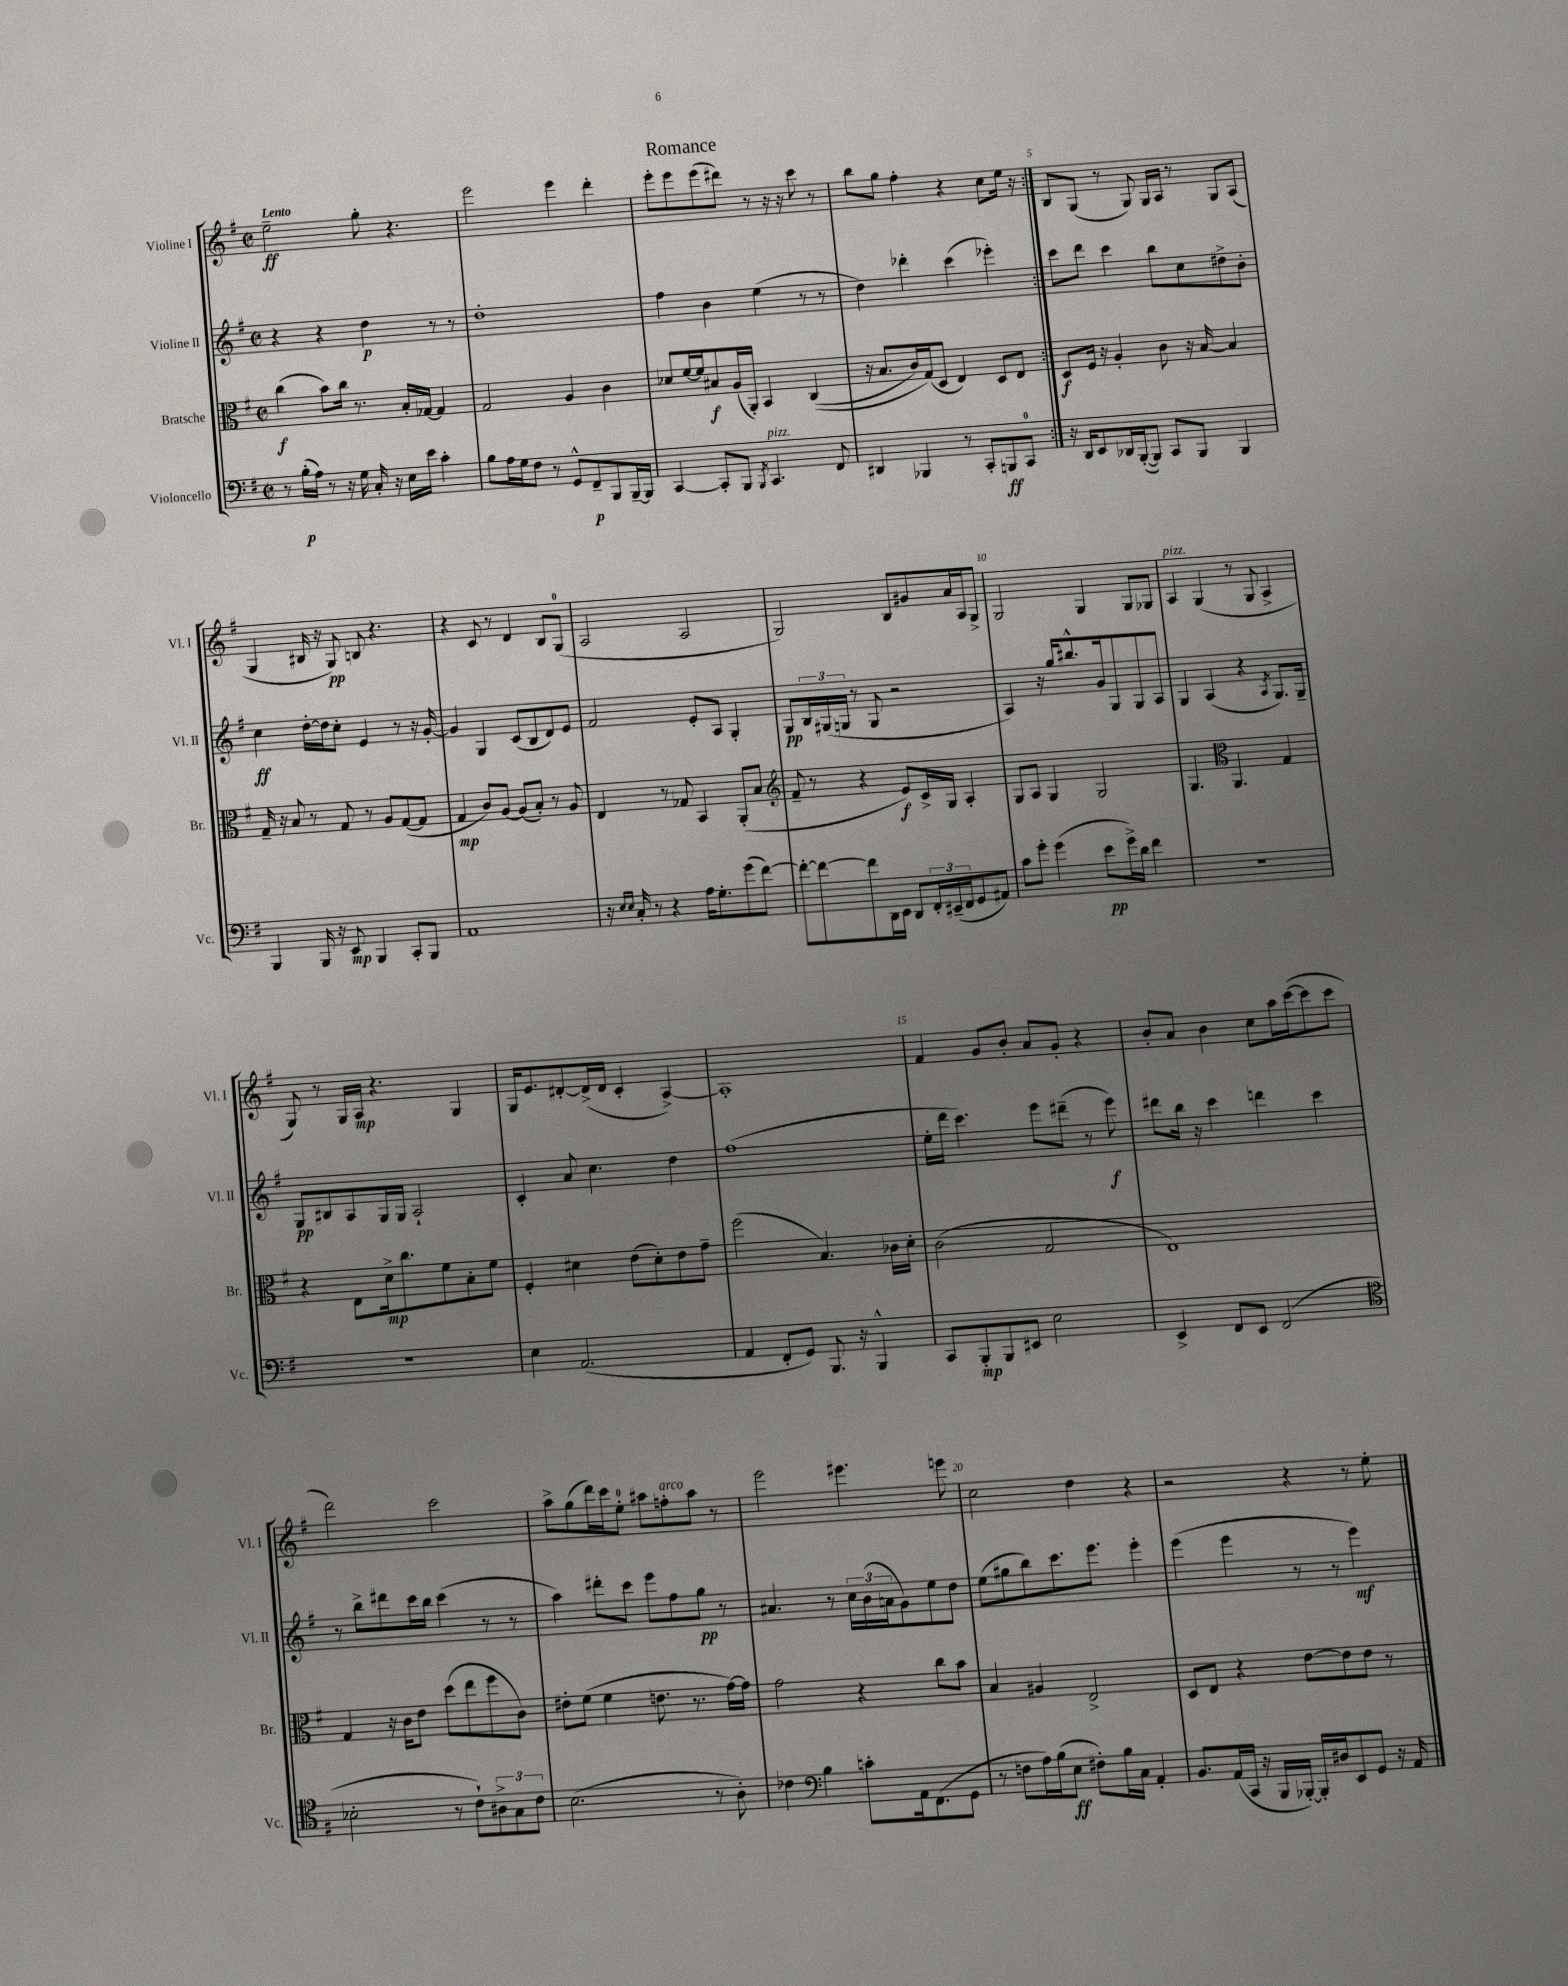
\header { title = "Romance" }
<<
\new StaffGroup <<
\new Staff = "s0" \with { instrumentName = "Violine I" shortInstrumentName = "Vl. I" } {
    \clef treble \key g \major \defaultTimeSignature \time 2/2 \tempo "Lento"
    \repeat volta 2 { e''2--\ff g''8-. r4. |
    e'''2 e'''4 d'''4-. |
    e'''8-. e'''8 e'''8( dis'''8) r8 r16 r16 c'''8 r8 |
    b''8 g''8 fis''4-. r4 c''8 e''16 r16 | }
    b8 g8( r8 g8) g16 a16 r8 g8 a8( |
    g4 bis16 r16 g8\pp) b8 r4. |
    r4 c'8 r8 d'4 b8 g8-0( |
    a2 a2 |
    g2) b8 gis'8 a'16 a16 g8-> |
    g2 g4 g8 ges8 |
    a4^\markup { \italic "pizz." } g4( r8 g8 a4-> |
    g8) r8 g16 a16\mp r4. g4 |
    g16 e'8. dis'8~-. dis'16->( dis'16 c'4-. a4~->) |
    a1-. |
    fis'4 g'8 b'8-. a'8 g'8-. r4 |
    b'8-. a'8 b'4 c''8 a''16 c'''16~( c'''8 c'''8 |
    d'''2) c'''2 |
    a''8-> g''8( d'''16) c'''16 e''8-0-. ais''8 f''8-.^\markup { \italic "arco" } ais''8 r8 |
    e'''2 eis'''4. e'''8 |
    c''2 d''4 r4 |
    r2 r4 r8 e''8-. \bar "|." |
}
\new Staff = "s1" \with { instrumentName = "Violine II" shortInstrumentName = "Vl. II" } {
    \clef treble \key g \major \defaultTimeSignature \time 2/2
    \repeat volta 2 { r4 r4 d''4\p r8 r8 |
    d''1-. |
    fis''4 b'4 e''4( r8 r8 |
    d''4) des'''4-. c'''4( ees'''4-.) | }
    c'''8 d'''8 c'''4 b''8 c''8 dis''8-> b'8-. |
    c''4\ff d''16~-. d''16 c''8-. e'4 r8 r16 g'16~-. |
    g'4 g4 c'8( b8 d'8) e'8 |
    fis'2 e'8-. a8 g4-. |
    g8\pp \tuplet 3/2 { b16 gis16( g16 } r8 g8 r2 |
    a4) r16 g''16 bis''8.-^ g'16 g8 g8 a8 |
    g4 a4( r4 \acciaccatura { a8 } g8.) g16-- |
    g8\pp bis8 a8 g16 g16 a2-! |
    c'4-. a'8 c''4. d''4 |
    fis''1( |
    e''16-. d'''16 c'''4.) e'''8 dis'''8--( r8 e'''8\f) |
    dis'''8 b''16 r16 c'''4 d'''4 c'''4 |
    r8 b''8-> dis'''8 c'''16 b''16 c'''4( r8 r8 |
    a''4) dis'''8-. c'''8 e'''8 fis''8 g''8\pp r8 |
    ais'4. r8 \tuplet 3/2 { c''16 b'16( a'16 } g'8) e''8 d''8 |
    e''8( gis''8 b''8) c'''8. e'''8. e'''4-. |
    e'''4( e'''4 r8 r8 e'''4\mf) \bar "|." |
}
\new Staff = "s2" \with { instrumentName = "Bratsche" shortInstrumentName = "Br." } {
    \clef alto \key g \major \defaultTimeSignature \time 2/2
    \repeat volta 2 { c''4\f( b'8) c''16 r8. b16-. ges16~ ges4 |
    g2 a4 c'4 |
    des'8 fis'16~ fis'16 bis8\f a16( a,16-.) b,4 c4(\( |
    r16 b8. c'16) g16(\) d8 e4) d8 e8 | }
    d8\f fis16 r16 a4-. c'8 r16 b16~ b4 |
    g16-- r16 b8 r8 g8 r8 a8 g8~( g8 |
    g4\mp c'8) a8~ a8( b8-.) r8 a8 |
    e4 r8 ges8 b,4 a,8-.( b8 |
    \clef treble fis'8-- r8 r4 e'8\f) c'16-> g16 a4-. |
    g8 a8 g4 g2 |
    g4. \clef alto a,4. g4 |
    r4 e8 d'16->\mp c''8. fis'8 b8-. fis'8 |
    fis4-. dis'4 e'8( dis'8-.) e'8 g'8-- |
    fis''2( b4.) ces'16 d'16-. |
    c'2( g2 |
    e1) |
    g4 r16 c'16 e'8 d''8( e''8 fis''8 c'8) |
    eis'8-. fis'8( fis'4 e'8. r8. g'16~) g'16 |
    g'2 r4 c''8 b'8 |
    b4 ais4 e2-> |
    d8 e8 r4 e'8~ e'8 e'8 r8 \bar "|." |
}
\new Staff = "s3" \with { instrumentName = "Violoncello" shortInstrumentName = "Vc." } {
    \clef bass \key g \major \defaultTimeSignature \time 2/2
    \repeat volta 2 { r8 b16-.\p( a16) r8 r16 g16 c16-. r16 e16 e'16 c'4-. |
    b8 a16 g16 fis8 r8 g,8-^ fis,8--\p b,,8 b,,16~-- b,,16 |
    c,4~ c,8-. b,,8 \acciaccatura { b,,8 } c,4.^\markup { \italic "pizz." } fis,8 |
    dis,4 bes,,4 r8 c,8-. b,,8\ff c,8-0 | }
    r16 d,16 e,8 des,16 b,,16~-.( b,,8) c,8 b,,8 b,,4 |
    b,,4 b,,16 r16 e,8\mp b,,4 c,8-. b,,8 |
    a,1 |
    r16 \grace { e16 e16 } c16-. r8 r4 a16 g8.-. g'8( fis'8~) |
    fis'8~-. fis'8~ fis'8 d,16 e,16 d,8 \tuplet 3/2 { fis,16-. eis,16--( fis,16 } g,8 ais,8) |
    c'8 g'8-. g'4( e'8\pp g'16->) d'16 fis'4 |
    R1 |
    R1 |
    e4 a,2.( |
    a,4 fis,8-. g,8) b,,8. r16 b,,4-^ |
    c,8 b,,8-.\mp b,,8 eis,8 e2 |
    e,4-> fis,8 e,8 fis,2( |
    \clef tenor bes2-. r8 c'8-!) \tuplet 3/2 { ais8-> g8 c'8 } |
    b2.( r8 a8-.) |
    ces'4 \clef bass b4 c'8-. a,16 fis,8.( g,8 |
    r8 f8 a16) b16( e8\ff fis8-.) b16 c16 a,4-. |
    b,8. a,16( c,16 r16 b,,16 bes,,16~-.) bes,,16-. dis16 e,8 g,8 r16 a,16 \bar "|." |
}
>>
>>
\layout { \context { \Score \override BarNumber.break-visibility = ##(#f #t #t) barNumberVisibility = #(every-nth-bar-number-visible 5) } }
